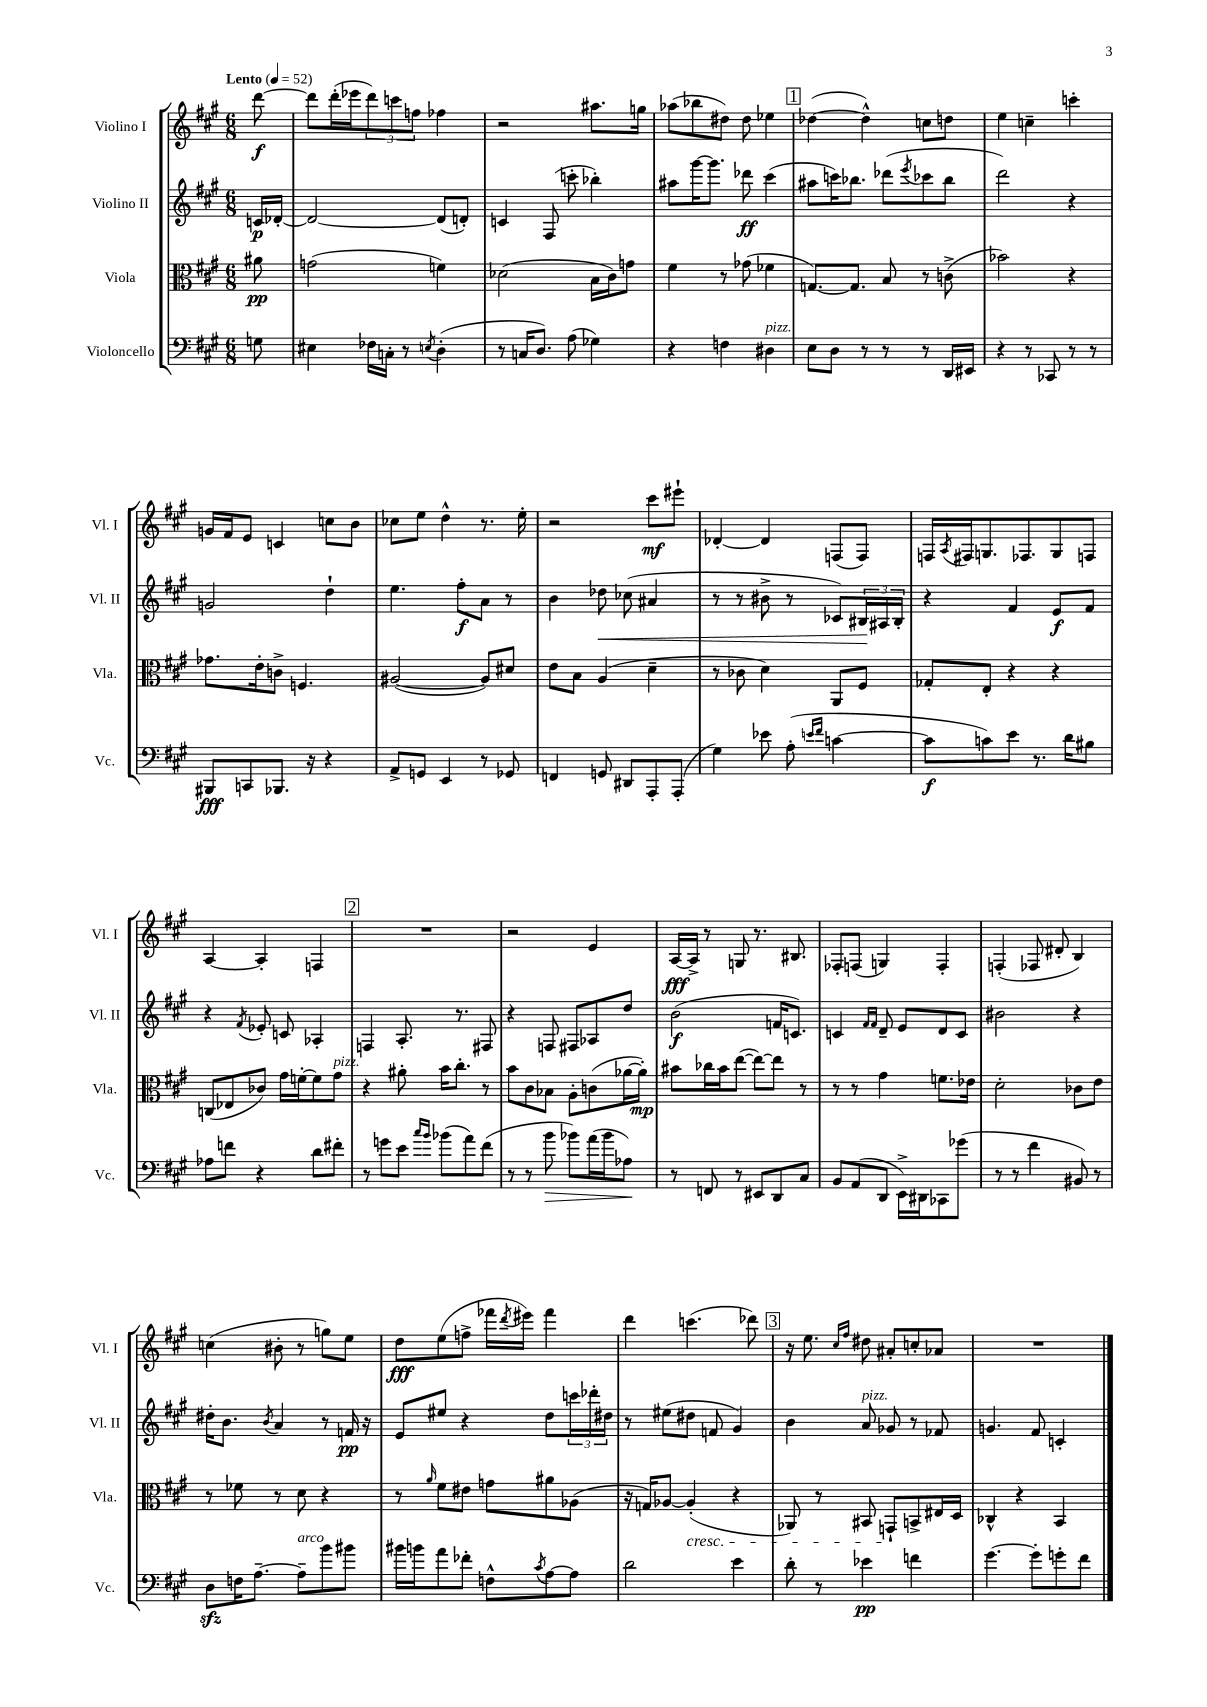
<<
\new StaffGroup <<
\new Staff = "s0" \with { instrumentName = "Violino I" shortInstrumentName = "Vl. I" } {
    \clef treble \key a \major \numericTimeSignature \time 6/8 \partial 8 \tempo "Lento" 4 = 52
    d'''8~\f |
    d'''8 d'''16-.( ees'''16 \tuplet 3/2 { d'''8) c'''8 f''8 } fes''4 |
    r2 ais''8. g''16 |
    aes''8( bes''8 dis''8) dis''8 ees''4 |
    \mark \markup { \box "1" } des''4~( des''4-^) c''8 d''8 |
    e''4 c''4-- c'''4-. |
    g'16 fis'16 e'8 c'4 c''8 b'8 |
    ces''8 e''8 d''4-^ r8. e''16-. |
    r2 cis'''8\mf eis'''8-! |
    des'4~-. des'4 f8( f8) |
    f16 \acciaccatura { a8 } fis16 g8. fes8. g8 f8 |
    a4~ a4-. f4 |
    \mark \markup { \box "2" } R2. |
    r2 e'4 |
    a16~\fff a16-> r8 g8 r8. bis8. |
    fes8-. f8( g4) f4-. |
    f4-.( fes8 dis'8-. b4) |
    c''4( bis'8-. r8 g''8) e''8 |
    d''8\fff e''8( f''8-> fes'''16 \acciaccatura { d'''8 } eis'''16) fes'''4 |
    d'''4 c'''4.( des'''8) |
    \mark \markup { \box "3" } r16 e''8. \grace { cis''16 fis''16 } dis''8 ais'8-. c''8-. aes'8 |
    R2. \bar "|." |
}
\new Staff = "s1" \with { instrumentName = "Violino II" shortInstrumentName = "Vl. II" } {
    \clef treble \key a \major \numericTimeSignature \time 6/8 \partial 8
    c'16\p des'16~-. |
    des'2~ des'8( d'8-.) |
    c'4 fis8( c'''8-. bes''4-.) |
    ais''8 gis'''16~ gis'''8. des'''8\ff cis'''4( |
    \mark \markup { \box "1" } ais''8 c'''16) bes''8. des'''8( \acciaccatura { e'''8 } ces'''8 bes''8 |
    d'''2) r4 |
    g'2 d''4-! |
    e''4. fis''8-.\f a'8 r8 |
    b'4 des''8\< ces''8( ais'4 |
    r8 r8 bis'8-> r8 ces'8) \tuplet 3/2 { bis16\! ais16 bis16-. } |
    r4 fis'4 e'8\f fis'8 |
    r4 \acciaccatura { fis'8 } ees'8-. c'8 aes4-. |
    \mark \markup { \box "2" } f4 a8.-. r8. fis8 |
    r4 f8 fis8 aes8 d''8 |
    b'2\f( f'16 c'8.) |
    c'4 \grace { fis'16 fis'16 } d'8-- e'8 d'8 c'8 |
    bis'2 r4 |
    dis''16-. b'8. \acciaccatura { b'8 } a'4 r8 f'16\pp r16 |
    e'8 eis''8 r4 d''8 \tuplet 3/2 { c'''16 des'''16-. dis''16 } |
    r8 eis''8( dis''8 f'8 gis'4) |
    \mark \markup { \box "3" } b'4 a'8^\markup { \italic "pizz." } ges'8 r8 fes'8 |
    g'4. fis'8 c'4-. \bar "|." |
}
\new Staff = "s2" \with { instrumentName = "Viola" shortInstrumentName = "Vla." } {
    \clef alto \key a \major \numericTimeSignature \time 6/8 \partial 8
    ais'8\pp |
    g'2( f'4) |
    des'2( b16 cis'16) g'8 |
    fis'4 r8 ges'8( fes'4 |
    \mark \markup { \box "1" } g8.~) g8. b8 r8 c'8->( |
    bes'2) r4 |
    ges'8. e'16-. c'8-> f4. |
    ais2~( ais8) dis'8 |
    e'8 b8 a4( d'4-- |
    r8 ces'8 d'4) a,8 fis8 |
    ges8-. e8-. r4 r4 |
    c8( ees8 ces'8) gis'16 f'16~-. f'8 gis'8^\markup { \italic "pizz." } |
    \mark \markup { \box "2" } r4 ais'8-. b'16 cis''8.-. r8 |
    b'8 cis'8 bes8 a8-. c'8( aes'16~ aes'16-.\mp) |
    bis'8 ces''16 bis'16 e''8~( e''8~) e''8 r8 |
    r8 r8 gis'4 f'8. ees'16 |
    d'2-. ces'8 e'8 |
    r8 fes'8 r8 d'8 r4 |
    r8 \grace { a'16 } fis'8 eis'8 g'8 ais'8 aes8( |
    r16 g16) aes8~ aes4-.\cresc( r4 |
    \mark \markup { \box "3" } aes,8) r8 bis,8 g,8-!\! b,8-> eis16 d16 |
    ces4-^ r4 b,4 \bar "|." |
}
\new Staff = "s3" \with { instrumentName = "Violoncello" shortInstrumentName = "Vc." } {
    \clef bass \key a \major \numericTimeSignature \time 6/8 \partial 8
    g8 |
    eis4 fes16 c16-. r8 \acciaccatura { e8 } d4-.( |
    r8 c16 d8.) a8( ges4) |
    r4 f4 dis4^\markup { \italic "pizz." } |
    \mark \markup { \box "1" } e8 d8 r8 r8 r8 d,16 eis,16 |
    r4 r8 ces,8 r8 r8 |
    bis,,8\fff c,8 bes,,8. r16 r4 |
    a,8-> g,8 e,4 r8 ges,8 |
    f,4 g,8 dis,8 a,,8-. a,,8-.( |
    gis4) ees'8 a8-.( \grace { e'16 fis'16 } c'4~ |
    c'8\f c'8) e'8 r8. d'16 bis8 |
    aes8 f'8 r4 d'8 fis'8-. |
    \mark \markup { \box "2" } r8 g'8 e'8 \grace { cis''16 b'16 } bes'8( a'8) fis'8( |
    r8 r8 b'8\> bes'8) a'16( bes'16 aes8\!) |
    r8 f,8 r8 eis,8 d,8 cis8 |
    b,8 a,8( d,8 e,16->) dis,16 ces,8 ges'8( |
    r8 r8 fis'4 bis,8) r8 |
    d8\sfz f16 a8.~-- a8--^\markup { \italic "arco" } b'8 bis'8 |
    bis'16 b'16 a'8 fes'8-. f8-^ \acciaccatura { cis'8 } a8~ a8 |
    d'2 e'4 |
    \mark \markup { \box "3" } d'8-. r8 ees'4\pp f'4 |
    gis'4.~ gis'8-. g'8-. fis'8 \bar "|." |
}
>>
>>
\layout { \context { \Score \remove "Bar_number_engraver" } }
